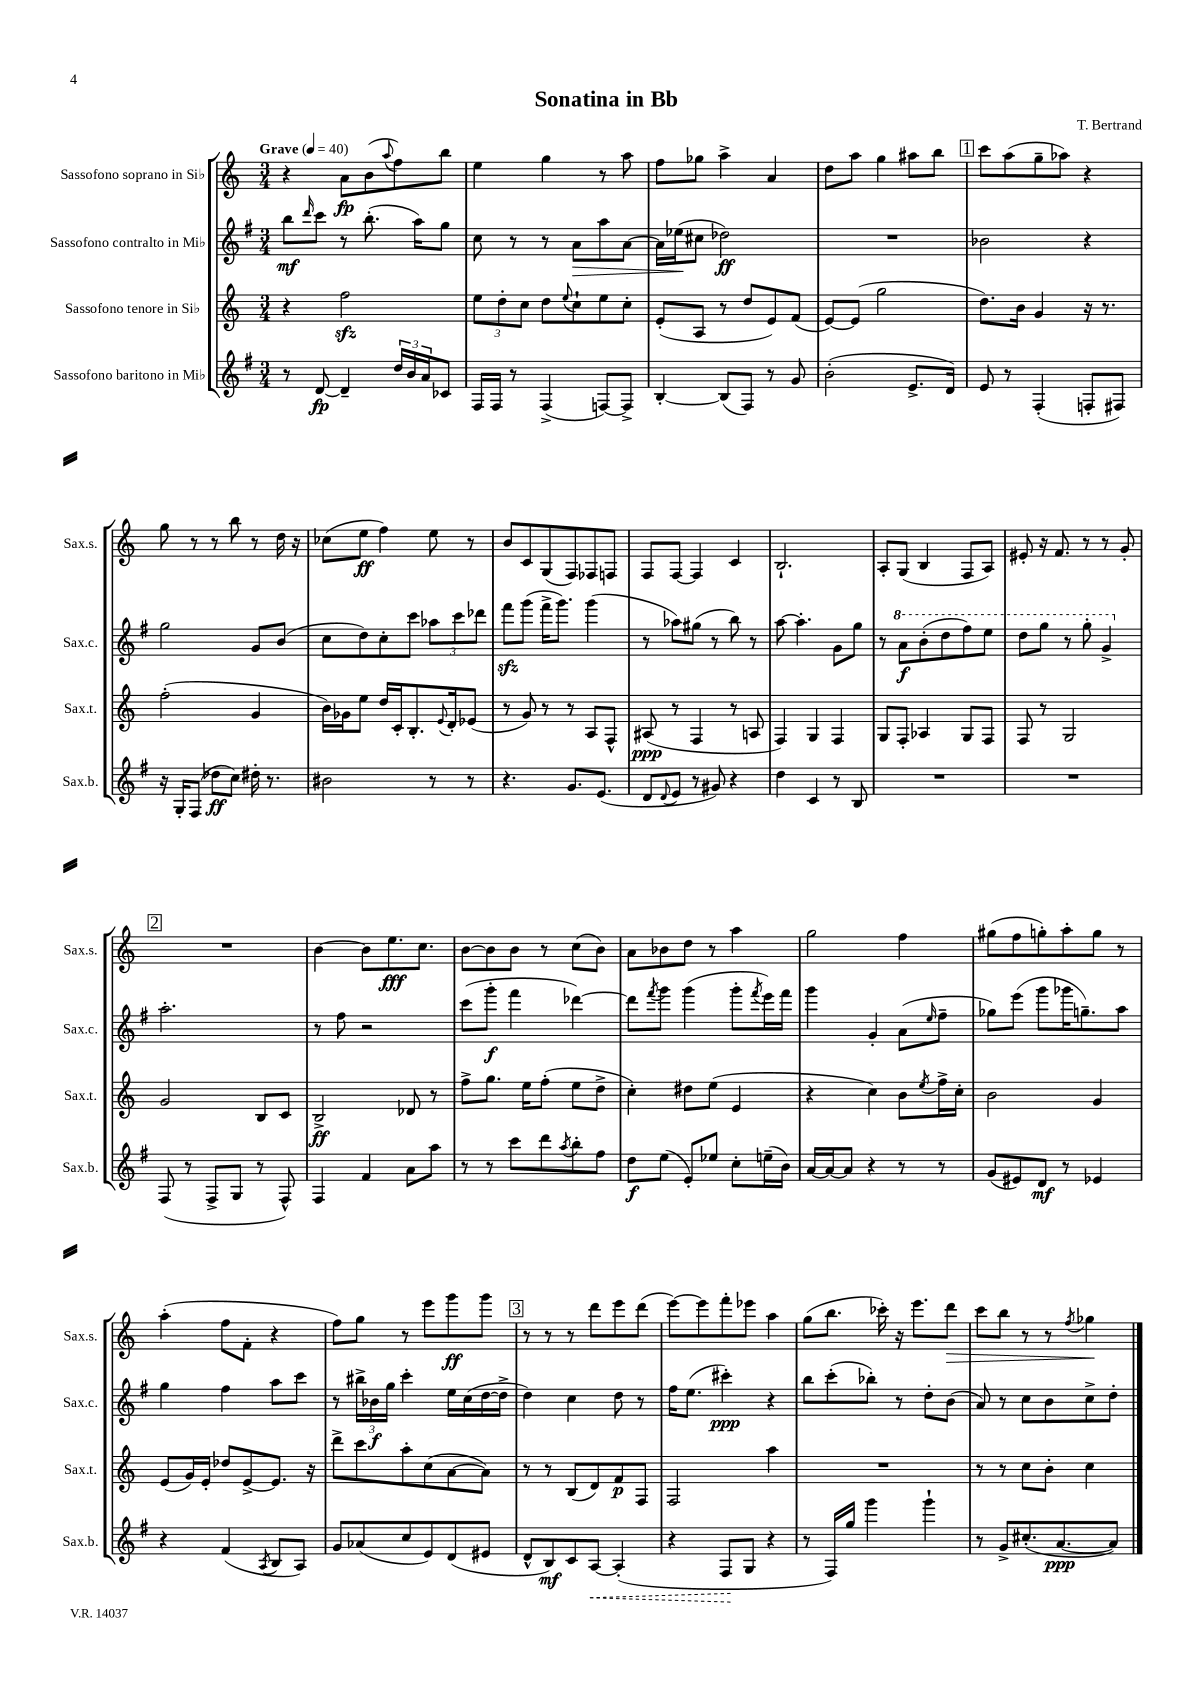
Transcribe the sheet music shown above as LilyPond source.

\header { title = "Sonatina in Bb" composer = "T. Bertrand" }
<<
\new StaffGroup <<
\new Staff = "s0" \with { instrumentName = "Sassofono soprano in Sib" shortInstrumentName = "Sax.s." } {
    \clef treble \key c \major \numericTimeSignature \time 3/4 \tempo "Grave" 4 = 40
    r4 a'8\fp b'8( \appoggiatura { a''8 } f''8) b''8 |
    e''4 g''4 r8 a''8 |
    f''8 ges''8 a''4-> a'4 |
    d''8 a''8 g''4 ais''8 b''8 |
    \mark \markup { \box "1" } c'''8 a''8( g''8-- aes''8) r4 |
    g''8 r8 r8 b''8 r8 d''16 r16 |
    ces''8( e''8\ff f''4) e''8 r8 |
    b'8 c'8 g8( f8) fes8 f8 |
    f8 f8~ f4 c'4 |
    b2.-! |
    a8-. g8( b4 f8 a8) |
    eis'8-. r16 f'8. r8 r8 g'8-. |
    \mark \markup { \box "2" } R2. |
    b'4~ b'8 e''8.\fff c''8. |
    b'8~ b'8 b'8 r8 c''8( b'8) |
    a'8 bes'8 d''8 r8 a''4 |
    g''2 f''4 |
    gis''8( f''8 g''8-.) a''8-. g''8 r8 |
    a''4-.( f''8 f'8-. r4 |
    f''8) g''8 r8 e'''8 g'''8\ff g'''8 |
    \mark \markup { \box "3" } r8 r8 r8 d'''8 e'''8 d'''8( |
    e'''8~) e'''8 f'''8-. ees'''8 a''4 |
    g''8( b''8. ces'''16-.) r16 e'''8. d'''8\> |
    c'''8 b''8 r8 r8 \acciaccatura { f''8 } ges''4\! \bar "|." |
}
\new Staff = "s1" \with { instrumentName = "Sassofono contralto in Mib" shortInstrumentName = "Sax.c." } {
    \clef treble \key g \major \numericTimeSignature \time 3/4
    b''8\mf \grace { d'''16 } c'''8 r8 b''8.-.( a''16) g''8 |
    c''8 r8 r8 a'8\> a''8 a'8~ |
    a'16 ees''16\!( cis''8 des''2\ff) |
    R2. |
    \mark \markup { \box "1" } bes'2 r4 |
    g''2 g'8 b'8( |
    c''8 d''8) c''8-. c'''8 \tuplet 3/2 { aes''8 c'''8 des'''8 } |
    fis'''8\sfz g'''8( fis'''16-> g'''8.) g'''4( |
    r8 aes''8) gis''8( r8 b''8) r8 |
    a''8~ a''4.-. g'8 g''8 |
    r8 \ottava #1 a''8\f b''8-.( d'''8 fis'''8) e'''8 |
    d'''8 g'''8 r8 g'''8-. g''4-> \ottava #0 |
    \mark \markup { \box "2" } a''2.-. |
    r8 fis''8 r2 |
    c'''8( g'''8-.\f fis'''4 des'''4~) |
    des'''8 \acciaccatura { fis'''8 } g'''8 g'''4( g'''8-. \acciaccatura { fis'''8 } e'''16) fis'''16 |
    g'''4 g'4-. a'8( \grace { e''16 } fis''8-- |
    ges''8) e'''8( g'''8 ges'''16 g''8.--) a''8 |
    g''4 fis''4 a''8 c'''8 |
    r8 \tuplet 3/2 { bis''16-> bes'16\f g''16 } c'''4-. e''16 c''16( d''16~ d''16-> |
    \mark \markup { \box "3" } d''4) c''4 d''8 r8 |
    fis''16 e''8.( cis'''4-.\ppp) r4 |
    b''8 c'''8-.( bes''8-.) r8 d''8-. b'8( |
    a'8) r8 c''8 b'8 c''8-> d''8-. \bar "|." |
}
\new Staff = "s2" \with { instrumentName = "Sassofono tenore in Sib" shortInstrumentName = "Sax.t." } {
    \clef treble \key c \major \numericTimeSignature \time 3/4
    r4 f''2\sfz |
    \tuplet 3/2 { e''8 d''8-. c''8 } d''8 \appoggiatura { e''8 } c''8-! e''8 c''8-. |
    e'8-.( a8 r8 d''8 e'8) f'8( |
    e'8~) e'8( g''2 |
    \mark \markup { \box "1" } d''8.) b'16 g'4 r16 r8. |
    f''2-.( g'4 |
    b'16) ges'16 e''8 d''16 c'16-. b8.-. \appoggiatura { e'8 } d'16-. ees'8( |
    r8 g'8) r8 r8 a8 f8-^ |
    ais8\ppp( r8 f4 r8 a8 |
    f4) g4 f4 |
    g8 f8-. aes4 g8 f8 |
    f8 r8 g2 |
    \mark \markup { \box "2" } g'2 b8 c'8 |
    b2->\ff des'8 r8 |
    f''8-> g''8. e''16 f''8-.( e''8 d''8-> |
    c''4-.) dis''8 e''8( e'4 |
    r4 c''4) b'8 \acciaccatura { e''8 } f''16-> c''16-. |
    b'2 g'4 |
    e'8( g'16) e'16-. des''8 e'8~-> e'8. r16 |
    d'''8-> c'''8 a''8-. c''8( a'8~ a'8) |
    \mark \markup { \box "3" } r8 r8 b8( d'8) f'8\p f8 |
    f2 a''4 |
    R2. |
    r8 r8 c''8 b'8-. c''4 \bar "|." |
}
\new Staff = "s3" \with { instrumentName = "Sassofono baritono in Mib" shortInstrumentName = "Sax.b." } {
    \clef treble \key g \major \numericTimeSignature \time 3/4
    r8 d'8~\fp d'4-- \tuplet 3/2 { d''16 b'16 a'16 } ces'8 |
    fis16 fis16 r8 fis4->( f8~) f8-> |
    b4~-. b8( fis8) r8 g'8 |
    b'2-.( e'8.-> d'16) |
    \mark \markup { \box "1" } e'8 r8 fis4-.( f8-. fis8) |
    r16 g16-. fis8( des''8\ff c''8) dis''16-. r8. |
    bis'2 r8 r8 |
    r4. g'8. e'8.( |
    d'8 \appoggiatura { d'8 } e'8 r8 gis'8) r4 |
    d''4 c'4 r8 b8 |
    R2. |
    R2. |
    \mark \markup { \box "2" } fis8( r8 fis8-> g8 r8 fis8-^) |
    fis4 fis'4 a'8 a''8 |
    r8 r8 c'''8 d'''8 \acciaccatura { a''8 } b''8-. fis''8 |
    d''8\f e''8( e'8-.) ees''8 c''8-. e''16--( b'16) |
    a'16~ a'16~ a'8 r4 r8 r8 |
    g'8( eis'8) d'8\mf r8 ees'4 |
    r4 fis'4( \acciaccatura { a8 } b8 a8) |
    g'8 aes'8( c''8 e'8) d'8( eis'8 |
    \mark \markup { \box "3" } d'8-^ b8\mf) c'8 \once \override Hairpin.style = #'dashed-line a8~\< a4-.( |
    r4 fis8\! g8 r4 |
    r8 fis16) g''16 g'''4 g'''4-! |
    r8 g'8-> cis''8.-.( a'8.~\ppp a'8) \bar "|." |
}
>>
>>
\layout { \context { \Score \remove "Bar_number_engraver" } }
